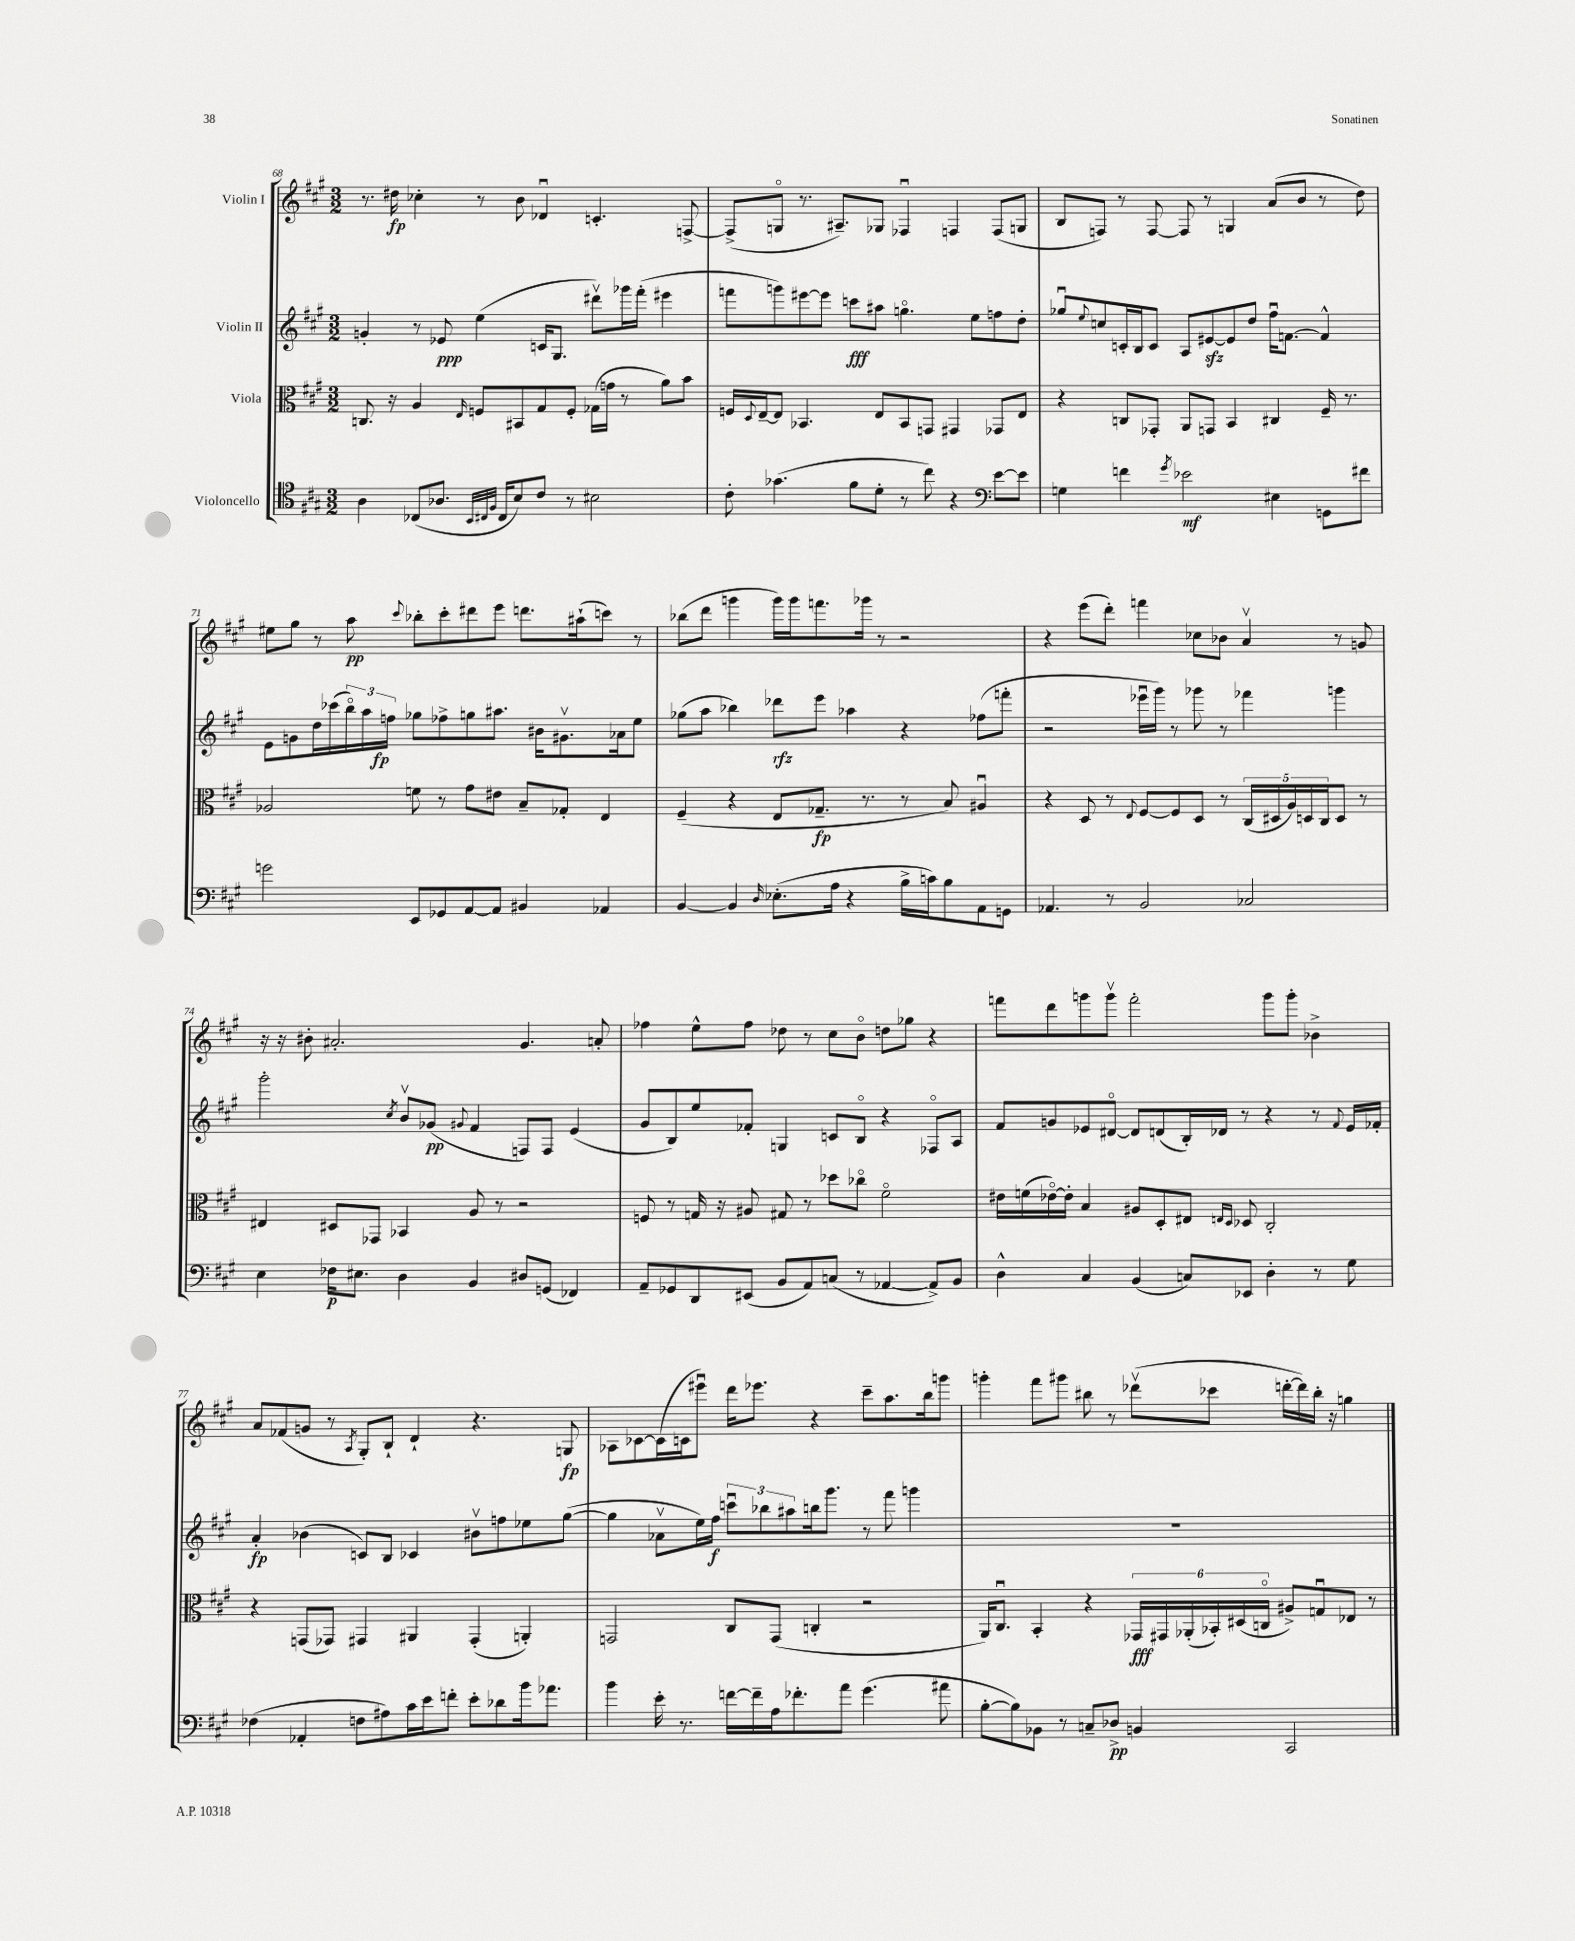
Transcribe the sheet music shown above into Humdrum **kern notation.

**kern	**dynam	**kern	**dynam	**kern	**dynam	**kern	**dynam
*part4	*part4	*part3	*part3	*part2	*part2	*part1	*part1
*staff4	*staff4	*staff3	*staff3	*staff2	*staff2	*staff1	*staff1
*I"Violoncello	*	*I"Viola	*	*I"Violin II	*	*I"Violin I	*
*clefC4	*	*clefC3	*	*clefG2	*	*clefG2	*
*k[f#c#g#]	*	*k[f#c#g#]	*	*k[f#c#g#]	*	*k[f#c#g#]	*
*M3/2	*	*M3/2	*	*M3/2	*	*M3/2	*
=68	=68	=68	=68	=68	=68	=68	=68
4A\	.	8.Cn/	.	4gn'/	.	8.r	.
.	.	16r	.	.	.	16dd#X\	fp
(8C-X/L	.	4A/	.	8r	.	4cc-X'\	.
8.A-X/J	.	.	.	8e-X/	ppp	.	.
.	.	16qqE/	.	.	.	.	.
.	.	8Fn/L	.	(4ee\	.	8r	.
32qqBB/LLL	.	.	.	.	.	.	.
32qqC#X/	.	.	.	.	.	.	.
32qqF#/JJJ	.	.	.	.	.	.	.
16C#/KL	.	.	.	.	.	.	.
8B/)	.	8BB#X/	.	.	.	8b\	.
8c#/J	.	8G#/	.	16cn/KL	.	4d-Xu/	.
.	.	.	.	8.G#/J	.	.	.
8r	.	8F'/J	.	.	.	.	.
2B#X\	.	(16G-X\LL	.	8ddd#Xv\L)	.	4.cn'/	.
.	.	16gn\JJ	.	.	.	.	.
.	.	8r	.	16ggg-X\L	.	.	.
.	.	.	.	(16fff#'\JJ	.	.	.
.	.	8a\L)	.	4eee#X\	.	.	.
.	.	8b\J	.	.	.	[8Fn^/	.
=69	=69	=69	=69	=69	=69	=69	=69
8c#'\	.	16Fn/LL	.	8fffn\L	.	(8F^/L]	.
.	.	8qqD/	.	.	.	.	.
.	.	[16E~/J	.	.	.	.	.
(4.g-X\	.	8E/J]	.	8gggn\)	.	8Gn/J	.
.	.	4.BB-X/	.	[8eee#X\	.	8.r	.
.	.	.	.	8eee#\J]	.	.	.
.	.	.	.	.	.	8.A#X~/L)	.
8f#\L	.	.	.	8cccn\L	fff	.	.
8d'\J	.	8E/L	.	8aa#X\J	.	8G-X/J	.
8r	.	8BB-/	.	4.ggn\	.	4F-Xu/	.
8cc#\)	.	8GGn/J	.	.	.	.	.
4r	.	4GG#X/	.	.	.	4Fn/	.
.	.	.	.	8ee\L	.	.	.
*clefF4	*	*	*	*	*	*	*
[8e\L	.	8GG-X/L	.	8ffn\	.	(8F/L	.
8e\J]	.	8E/J	.	8dd'\J	.	8Gn/J	.
=70	=70	=70	=70	=70	=70	=70	=70
4Gn\	.	4r	.	8gg-Xu/L	.	8B/L	.
.	.	.	.	8qqee/	.	.	.
.	.	.	.	8ccn/	.	8Fn/J)	.
4fn\	.	8Cn/L	.	16cn'/L	.	8r	.
.	.	.	.	16B/J	.	.	.
.	.	8GG-X'/J	.	8c/J	.	[8F/	.
8qg#/	.	.	.	.	.	.	.
2e-X\	mf	8AA/L	.	8A/L	.	8F/]	.
.	.	8GGn/J	.	[8e#Xzz/	.	8r	.
.	.	4BB/	.	8e#/]	.	4Gn/	.
.	.	.	.	8dd/J	.	.	.
4E#X\	.	4C#X/	.	16ff#u\KL	.	(8a/L	.
.	.	.	.	[8.fn\J	.	.	.
.	.	.	.	.	.	8b/J	.
8GGn\L	.	16F#~/	.	4f^^/]	.	8r	.
.	.	8.r	.	.	.	.	.
8f#X\J	.	.	.	.	.	8dd\)	.
!!LO:LB:g=z
=71	=71	=71	=71	=71	=71	=71	=71
2gn\	.	2A-X/	.	8e\L	.	8ee#X\L	.
.	.	.	.	8gn\	.	8gg#\J	.
.	.	.	.	16dd\L	.	8r	.
.	.	.	.	(16ccc-X\	.	.	.
.	.	.	.	24bb\)	.	8aa\	pp
.	.	.	.	24aa\	.	.	.
.	.	.	.	24ffn\JJ	fp	.	.
.	.	.	.	.	.	8qqccc#/	.
8EE/L	.	8fn\	.	8gg-X\L	.	8bb-X'\L	.
8GG-X/	.	8r	.	8ff-X^\	.	8ccc#'\	.
[8AA/	.	8g#\L	.	8ggn\	.	8ddd#X\	.
8AA/J]	.	8e#X\J	.	8.aa#X\J	.	8eee\J	.
4BB#X/	.	8B~/L	.	.	.	8.dddn\L	.
.	.	.	.	16b#X\KL	.	.	.
.	.	8G-X'/J	.	8.g#Xv\	.	.	.
.	.	.	.	.	.	(16aa#X`\k	.
4AA-X/	.	4E/	.	.	.	8cccn\J)	.
.	.	.	.	16a-X\k	.	.	.
.	.	.	.	8ee\J	.	8r	.
=72	=72	=72	=72	=72	=72	=72	=72
[4BB/	.	(4F#~/	.	(8gg-X\L	.	(8bb-X\L	.
.	.	.	.	8aa\J	.	8ddd\J	.
4BB/]	.	4r	.	4bb-X\)	.	4gggn\	.
16qqD/	.	.	.	.	.	.	.
(8.E-X'\L	.	8E/L	.	8ddd-X\L	rfz	16ggg\LL)	.
.	.	.	.	.	.	16ggg\J	.
.	.	8.G-X~/J	fp	8eee\J	.	8.fffn\	.
16A\Jk	.	.	.	.	.	.	.
4r	.	.	.	4aa-X\	.	.	.
.	.	8.r	.	.	.	16ggg-X\Jk	.
.	.	.	.	.	.	8r	.
16B^\LL	.	8r	.	4r	.	2r	.
16cn\J)	.	.	.	.	.	.	.
8B\	.	8B/)	.	.	.	.	.
8AA\	.	4A#Xu/	.	(8ff-X\L	.	.	.
8GGn\J	.	.	.	8fffn'\J	.	.	.
=73	=73	=73	=73	=73	=73	=73	=73
4.AA-X/	.	4r	.	2r	.	4r	.
.	.	8D/	.	.	.	(8eee\L	.
8r	.	8r	.	.	.	8ddd'\J)	.
.	.	8qqE/	.	.	.	.	.
2BB/	.	[8F#/L	.	16eee-Xu\LL	.	4fffn\	.
.	.	.	.	16ggg#\JJ)	.	.	.
.	.	8F#/]	.	8r	.	.	.
.	.	8D/J	.	8ggg-X\	.	8cc-X\L	.
.	.	8r	.	8r	.	8b-X\J	.
2C-X/	.	(20C#/LL	.	4fff-X\	.	4av/	.
.	.	20D#X/	.	.	.	.	.
.	.	20A/)	.	.	.	.	.
.	.	20Dn/	.	.	.	.	.
.	.	20C#/J	.	.	.	.	.
.	.	8D/J	.	4gggn\	.	8r	.
.	.	8r	.	.	.	8gn/	.
!!LO:LB:g=z
=74	=74	=74	=74	=74	=74	=74	=74
4E\	.	4E#X/	.	2ggg#'\	.	16r	.
.	.	.	.	.	.	16r	.
.	.	.	.	.	.	8b#X'\	.
16F-X\KL	p	8D#X/L	.	.	.	2.a#X'/	.
8.E#X\J	.	.	.	.	.	.	.
.	.	8GG-X/J	.	.	.	.	.
.	.	.	.	8qcc#/	.	.	.
4D\	.	4BB-X/	.	8bv/L	.	.	.
.	.	.	.	(8g-X/J	pp	.	.
.	.	.	.	8qqg#X/	.	.	.
4BB/	.	8A/	.	4f#/	.	.	.
.	.	8r	.	.	.	.	.
8D#X/L	.	2r	.	8Fn/L)	.	4.g#/	.
(8GGn/J	.	.	.	8F/J	.	.	.
4FF-X/)	.	.	.	(4e/	.	.	.
.	.	.	.	.	.	8an'/	.
=75	=75	=75	=75	=75	=75	=75	=75
8AA~/L	.	8Fn/	.	8g#/L	.	4ff-X\	.
8GG-X/	.	8r	.	8B/)	.	.	.
8DD/	.	16Gn/	.	8ee/	.	8ee^^\L	.
.	.	16r	.	.	.	.	.
(8EE#X/J	.	8A#X/	.	8f-X'/J	.	8ff-\J	.
8BB/L	.	8G#X/	.	4Gn/	.	8dd-X\	.
8AA/)	.	8r	.	.	.	8r	.
(8Cn/J	.	8dd-X\L	.	8cn/L	.	8cc#\L	.
8r	.	8cc-X\J	.	8B/J	.	8b\J	.
[4AA-X/	.	2f#\	.	4r	.	8ddn\L	.
.	.	.	.	.	.	8gg-X\J	.
8AA-^/L])	.	.	.	8F-X/L	.	4r	.
8BB/J	.	.	.	8A/J	.	.	.
=76	=76	=76	=76	=76	=76	=76	=76
4D^^\	.	16e#X\LL	.	8f#/L	.	8fffn\L	.
.	.	(16fn\	.	.	.	.	.
.	.	[16e-X\)	.	8gn/	.	8ddd\	.
.	.	16e-'\JJ]	.	.	.	.	.
4C#/	.	4B/	.	8e-X/	.	8gggn\	.
.	.	.	.	[8d#X/J	.	8gggv\J	.
(4BB/	.	8A#X/L	.	8d#/L]	.	2fff'\	.
.	.	8D'/	.	(8dn/	.	.	.
8Cn/L)	.	8E#X/J	.	16B'/L)	.	.	.
.	.	.	.	16d-X/JJ	.	.	.
.	.	16qqEn/LL	.	.	.	.	.
.	.	16qqD/JJ	.	.	.	.	.
8EE-X/J	.	8D-X/	.	8r	.	.	.
4D'\	.	2C#'/	.	4r	.	8ggg\L	.
.	.	.	.	.	.	8ggg'\J	.
8r	.	.	.	8r	.	4b-X^\	.
.	.	.	.	8qqf#/	.	.	.
8G#\	.	.	.	16e-/LL	.	.	.
.	.	.	.	16f-X'/JJ	.	.	.
!!LO:LB:g=z
=77	=77	=77	=77	=77	=77	=77	=77
(4F-X\	.	4r	.	4a'/	fp	8a/L	.
.	.	.	.	.	.	(8f-X/	.
4AA-X'/	.	(8GGn/L	.	(4b-X\	.	8gn/J	.
.	.	8GG-X/J)	.	.	.	8r	.
.	.	.	.	.	.	8qA/	.
8Fn\L	.	4GG#X/	.	8cn/L)	.	8G#'/L)	.
8A#X\)	.	.	.	8B/J	.	8B`/J	.
16c#\L	.	4AA#X/	.	4c-X/	.	4d`/	.
16e\J	.	.	.	.	.	.	.
8fn'\J	.	.	.	.	.	.	.
8e'\L	.	(4GG#'/	.	8b#Xv\L	.	4.r	.
8d-X\	.	.	.	8ffn\	.	.	.
16b\k	.	4AAn'/)	.	8ee-X\	.	.	.
8.a-X\J	.	.	.	.	.	.	.
.	.	.	.	([8gg#\J	.	8Gn/	fp
=78	=78	=78	=78	=78	=78	=78	=78
4b\	.	2GGn/	.	4gg#\]	.	8A-X\L	.
.	.	.	.	.	.	[8c-X\	.
16e'\	.	.	.	8a-Xv\L	.	(16c-\L]	.
8.r	.	.	.	.	.	16cn\J	.
.	.	.	.	16ee\L)	.	8eee#Xu\J)	.
.	.	.	.	16ff#\JJ	f	.	.
[16fn\LL	.	8C#/L	.	12cccnu\L	.	16ddd\KL	.
16f~\]	.	.	.	.	.	8.eee-X\J	.
.	.	.	.	12bb-X\	.	.	.
16A\J	.	(8GG/J	.	.	.	.	.
.	.	.	.	12aa#X\	.	.	.
8.f-X'\	.	.	.	.	.	.	.
.	.	4Cn'/	.	16bbn\k	.	4r	.
.	.	.	.	8.ggg#\J	.	.	.
8a\J	.	.	.	.	.	.	.
(4.g#\	.	2r	.	8r	.	8ccc#~\L	.
.	.	.	.	8fff#\	.	8.aa\	.
.	.	.	.	4gggn\	.	.	.
.	.	.	.	.	.	16bb\k	.
8a#X\	.	.	.	.	.	8gggn\J	.
=79	=79	=79	=79	=79	=79	=79	=79
[8B'\L	.	16AA/KL)	.	1.r	.	4gggn'\	.
.	.	8.C#u/J	.	.	.	.	.
8B\])	.	.	.	.	.	.	.
8BB-X\J	.	4BB'/	.	.	.	8fff#\L	.
8r	.	.	.	.	.	8ggg#X\J	.
8Cn~/L	.	4r	.	.	.	8bb#X\	.
8D-X^/J	pp	.	.	.	.	8r	.
4BBn/	.	24GG-X/LL	fff	.	.	(8ddd-Xv\L	.
.	.	24GG#X/	.	.	.	.	.
.	.	(24AA-X'/	.	.	.	.	.
.	.	24BB-X'/)	.	.	.	8ccc-X\J	.
.	.	(24D#X/	.	.	.	.	.
.	.	24Cn/JJ	.	.	.	.	.
2CC#/	.	8A#X^/L)	.	.	.	[16dddn'\LL	.
.	.	.	.	.	.	16ddd\])	.
.	.	8Gnu/	.	.	.	16bb#'\JJ	.
.	.	.	.	.	.	16r	.
.	.	8E-X/J	.	.	.	4ggn\	.
.	.	8r	.	.	.	.	.
==	==	==	==	==	==	==	==
*-	*-	*-	*-	*-	*-	*-	*-
